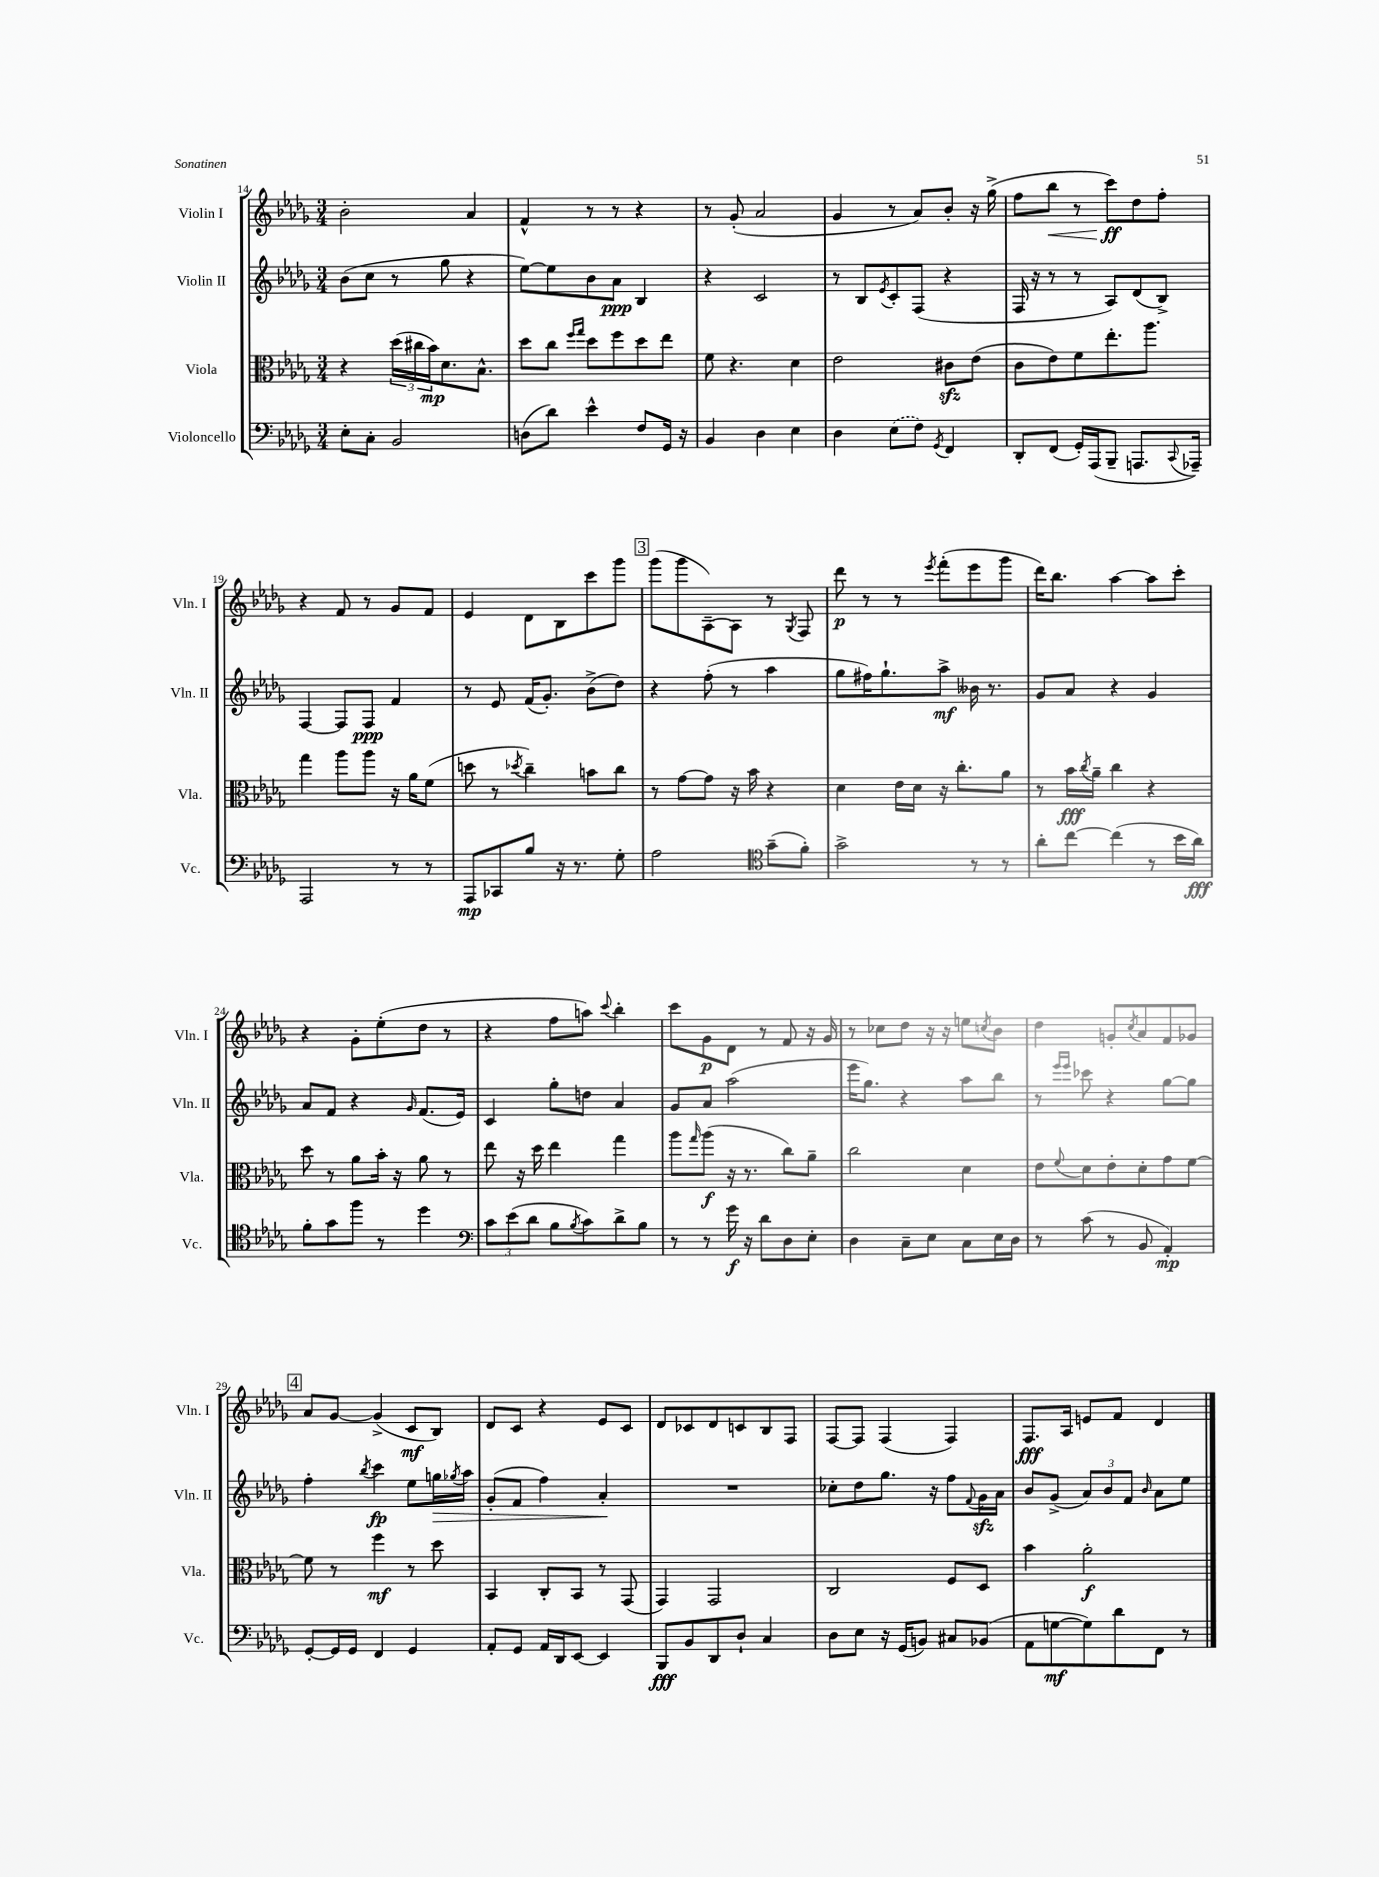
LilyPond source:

<<
\new StaffGroup <<
\new Staff = "s0" \with { instrumentName = "Violin I" shortInstrumentName = "Vln. I" } {
    \clef treble \key des \major \numericTimeSignature \time 3/4
    bes'2-. aes'4 |
    f'4-^ r8 r8 r4 |
    r8 ges'8-.( aes'2 |
    ges'4 r8 aes'8) bes'8-. r16 ges''16->( |
    f''8 bes''8\< r8 c'''8\ff\!) des''8 f''8-. |
    r4 f'8 r8 ges'8 f'8 |
    ees'4 des'8 bes8 c'''8 ges'''8 |
    \mark \markup { \box "3" } ges'''8( ges'''8 aes8~--) aes8 r8 \acciaccatura { ges8 } f8 |
    des'''8\p r8 r8 \acciaccatura { ees'''8 } f'''8-.( ees'''8 ges'''8 |
    des'''16) bes''8. aes''4~ aes''8 c'''8-. |
    r4 ges'8-. ees''8-.( des''8 r8 |
    r4 f''8 a''8) \appoggiatura { c'''8 } bes''4-. |
    c'''8 ges'8\p des'8 r8 f'8 r16 ges'16 |
    r8 ces''8 des''8 r16 r16 e''8 \acciaccatura { c''8 } bes'8 |
    des''4 g'8-. \acciaccatura { c''8 } aes'8 f'8 ges'8 |
    \mark \markup { \box "4" } aes'8 ges'8~ ges'4->( c'8\mf bes8) |
    des'8 c'8 r4 ees'8 c'8 |
    des'8 ces'8 des'8 c'8 bes8 f8 |
    f8~ f8 f4( f4) |
    f8.\fff aes16 e'8 f'8 des'4 \bar "|." |
}
\new Staff = "s1" \with { instrumentName = "Violin II" shortInstrumentName = "Vln. II" } {
    \clef treble \key des \major \numericTimeSignature \time 3/4
    bes'8( c''8 r8 ges''8 r4 |
    ees''8~) ees''8 bes'8 aes'8\ppp bes4 |
    r4 c'2 |
    r8 bes8 \acciaccatura { ees'8 } c'8-. f8( r4 |
    f16 r16 r8 r8 aes8) des'8( bes8->) |
    f4~ f8 f8\ppp f'4 |
    r8 ees'8 f'16( ges'8.-.) bes'8->( des''8) |
    \mark \markup { \box "3" } r4 f''8-.( r8 aes''4 |
    ges''8 fis''16) ges''8.-! aes''8->\mf beses'16 r8. |
    ges'8 aes'8 r4 ges'4 |
    aes'8 f'8 r4 \grace { ges'16 } f'8.( ees'16) |
    c'4 ges''8-. d''8 aes'4 |
    ges'8 aes'8 aes''2( |
    ees'''16 ges''8.) r4 aes''8 bes''8 |
    r8 \grace { ees'''16 ees'''16 } ces'''8 r4 ges''8~ ges''8 |
    \mark \markup { \box "4" } f''4-. \acciaccatura { bes''8 } c'''4\fp ees''8 g''16\> \acciaccatura { ges''8 } aes''16 |
    ges'8-.( f'8 f''4) aes'4-.\! |
    R2. |
    ces''8-. des''8 ges''8. r16 f''8 \appoggiatura { f'8 } ges'16\sfz aes'16 |
    bes'8 ges'8->( \tuplet 3/2 { aes'8) bes'8 f'8 } \grace { bes'16 } aes'8 ees''8 \bar "|." |
}
\new Staff = "s2" \with { instrumentName = "Viola" shortInstrumentName = "Vla." } {
    \clef alto \key des \major \numericTimeSignature \time 3/4
    r4 \tuplet 3/2 { des''16( cis''16 bes'16\mp) } des'8. bes8.-^ |
    des''8 c''8 \grace { f''16 ges''16 } des''8 f''8 des''8 ees''8 |
    f'8 r4. des'4 |
    ees'2 cis'8\sfz ees'8( |
    c'8 ees'8) f'8 ees''8.-. aes''8. |
    ges''4 aes''8 aes''8 r16 aes'16 f'8( |
    d''8 r8 \acciaccatura { des''8 } c''4--) b'8 c''8 |
    \mark \markup { \box "3" } r8 ges'8~ ges'8 r16 bes'16 r4 |
    des'4 ees'16 des'16 r16 c''8.-. aes'8 |
    r8 bes'16\fff \acciaccatura { c''8 } aes'16-- c''4 r4 |
    des''8 r8 aes'8 bes'16-. r16 aes'8 r8 |
    ees''8 r16 des''16 ees''4 ges''4 |
    aes''8 \grace { ges''16 } aes''8\f( r16 r8. c''8) aes'8-- |
    c''2 des'4 |
    ees'8 \appoggiatura { f'8 } des'8 ees'8-. des'8-. ges'8 f'8~ |
    \mark \markup { \box "4" } f'8 r8 f''4\mf r8 des''8 |
    bes,4 c8-. bes,8 r8 ges,8( |
    ges,4) ges,2 |
    c2 f8 des8 |
    bes'4 aes'2-.\f \bar "|." |
}
\new Staff = "s3" \with { instrumentName = "Violoncello" shortInstrumentName = "Vc." } {
    \clef bass \key des \major \numericTimeSignature \time 3/4
    ees8-. c8-. bes,2 |
    d8( des'8) ees'4-^ f8 ges,16 r16 |
    bes,4 des4 ees4 |
    des4 \once \slurDashed ees8( f8) \acciaccatura { ges,8 } f,4 |
    des,8-. f,8( ges,16-.) aes,,16( bes,,8-- a,,8. \appoggiatura { c,8 } aes,,16--) |
    aes,,2 r8 r8 |
    aes,,8\mp ces,8 bes8 r16 r8. ges8-. |
    \mark \markup { \box "3" } aes2 \clef tenor ges'8--( f'8-.) |
    ges'2-> r8 r8 |
    aes'8-. c''8~ c''4( r8 bes'16 aes'16\fff) |
    f'8-. ges'8 f''8 r8 des''4 |
    \clef bass \tuplet 3/2 { c'8 ees'8( des'8 } bes8 \acciaccatura { bes8 } c'8) des'8-> bes8 |
    r8 r8 ges'16\f r16 des'8 des8 ees8-. |
    des4 c8-- ees8 c8 ees16 des16 |
    r8 c'8( r8 bes,8 aes,4-.\mp) |
    \mark \markup { \box "4" } ges,8~-. ges,16 ges,16 f,4 ges,4 |
    aes,8-. ges,8 aes,16 des,16 ees,8~ ees,4 |
    bes,,8\fff bes,8 des,8 des8-! c4 |
    des8 ees8 r16 ges,16( b,8) cis8 bes,8( |
    aes,8 g8~\mf g8) des'8 f,8 r8 \bar "|." |
}
>>
>>
\layout { \context { \Score currentBarNumber = #14 } }
